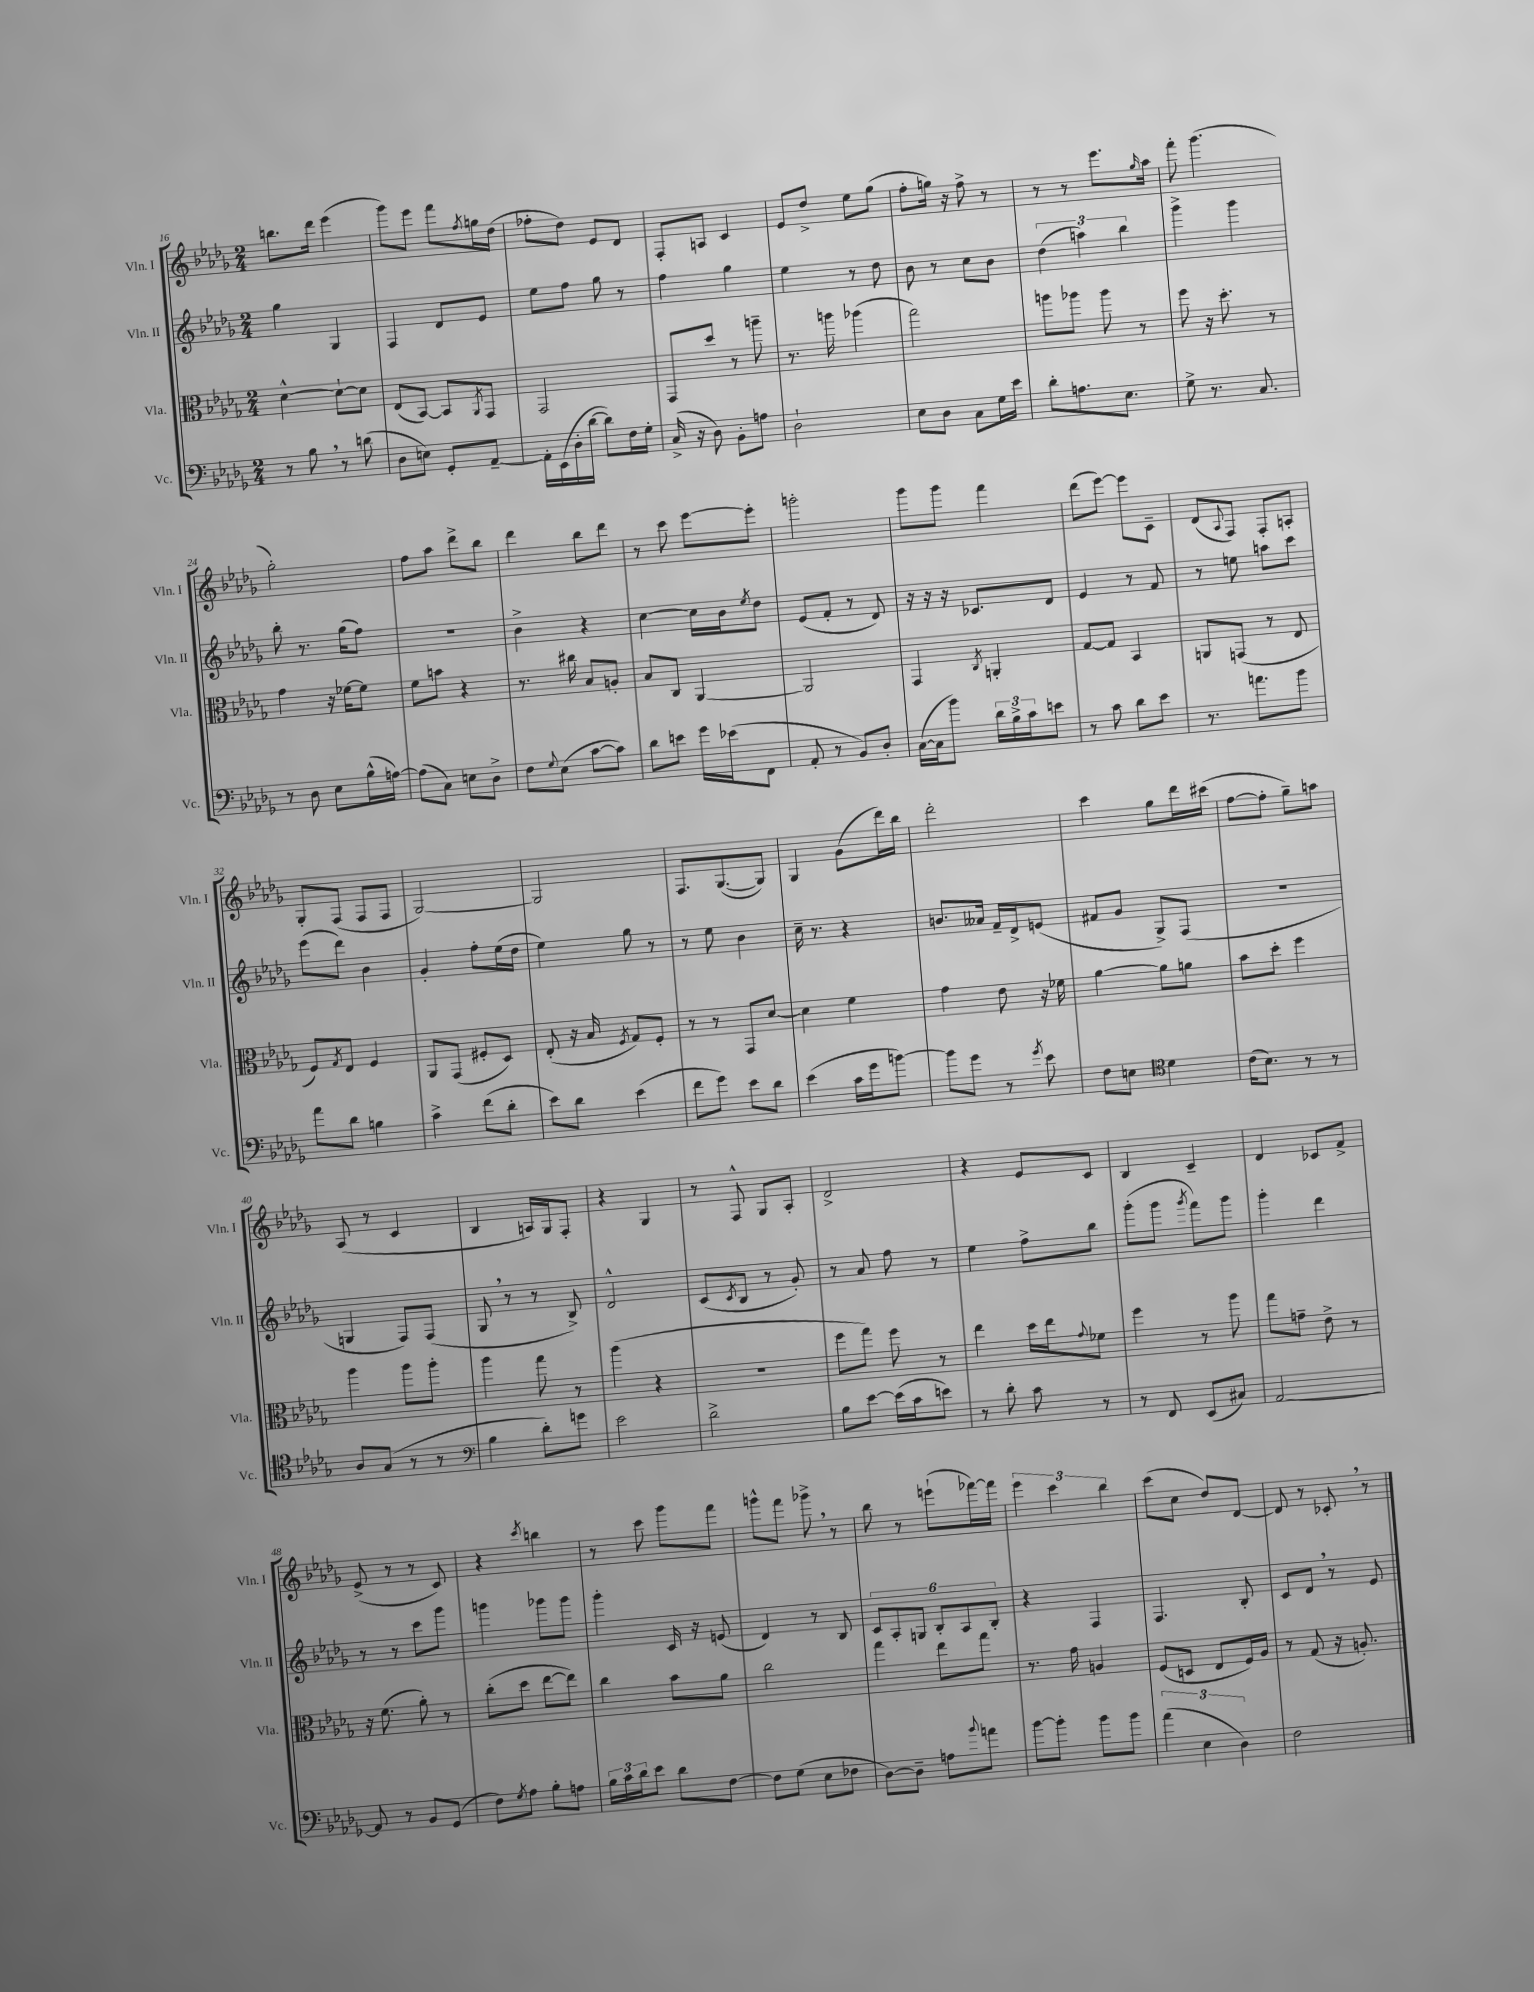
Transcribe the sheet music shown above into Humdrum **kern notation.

**kern	**kern	**kern	**kern
*part4	*part3	*part2	*part1
*staff4	*staff3	*staff2	*staff1
*I"Vc.	*I"Vla.	*I"Vln. II	*I"Vln. I
*I'Vc.	*I'Vla.	*I'Vln. II	*I'Vln. I
*clefF4	*clefC3	*clefG2	*clefG2
*k[b-e-a-d-g-]	*k[b-e-a-d-g-]	*k[b-e-a-d-g-]	*k[b-e-a-d-g-]
*M2/4	*M2/4	*M2/4	*M2/4
=16	=16	=16	=16
8r	[4d-^^\	4gg-\	8.bbn\L
8B-,\	.	.	.
.	.	.	16ddd-\Jk
8r	8d-`\L_	4G-/	(4eee-\
(8dn\	8d-\J]	.	.
=17	=17	=17	=17
8D-\L	(8E-/L	4F/	8ggg-\L)
8En\J)	[8BB-/J)	.	8eee-\J
8GG-'/L	8BB-/L]	8d-/L	8fff\L
.	8qAA-/	.	8qff/
[8AA-~/J	8GG-/J	8e-/J	16ggn\L
.	.	.	(16dd-\JJ
=18	=18	=18	=18
16AA-'\LL]	2GG-/	8ee-\L	8ff-X'\L
(16EE-\	.	.	.
16D-'\	.	8ff\J	8dd-\J)
[16d-\JJ	.	.	.
8d-\L])	.	8gg-\	8e-/L
16F\L	.	8r	8d-/J
16G-'\JJ	.	.	.
=19	=19	=19	=19
(16C^/	8GG-/L	4ff\	8F'/L
16r	.	.	.
8D-\)	8dd-/J	.	8An/J
8BB-'\L	8r	4gg-\	4c/
8An\J	8aan~\	.	.
=20	=20	=20	=20
2D-`\	8.r	4ee-\	8e-/L
.	.	.	8dd-^/J
.	16aan\	.	.
.	(4aa-X\	8r	8ee-\L
.	.	8dd-\	(8gg-\J
=21	=21	=21	=21
8E-\L	2gg-\)	8b-\	8ff'\L
8D-\J	.	8r	16ggn\Jk)
.	.	.	16r
8C\L	.	8cc\L	8ff^\
16G-\L	.	8b-\J	8r
16e-\JJ	.	.	.
=22	=22	=22	=22
8d-'\L	8aan\L	(6dd-\	8r
8.An\	8aa-X\J	.	8r
.	.	6aan\)	.
.	8aa-\	.	8.eee-\L
8.E-\J	.	.	.
.	.	6bb-\	.
.	8r	.	.
.	.	.	16qqgg-/
.	.	.	16aa-\Jk
=23	=23	=23	=23
8G-^\	8ff\	4ggg-^\	8fff'\
8.r	16r	.	(4.ggg-\
.	8.dd-'\	.	.
.	.	4ggg-\	.
8.C/	.	.	.
.	8r	.	.
!!LO:LB:g=z
=24	=24	=24	=24
8r	4g-\	8bb-'\	2gg-'\)
8D-\	.	8.r	.
8E-\L	16r	.	.
.	[16f-X\KL	(16gg-\KL	.
(16B-^^\L	8f-\J]	8ff\J)	.
[16An\JJ)	.	.	.
=25	=25	=25	=25
(8A\L]	8f\L	2r	8ff\L
8C\J)	8bn\J	.	8aa-\J
8En\L	4r	.	8ddd-^\L
8D-^\J	.	.	8bb-\J
=26	=26	=26	=26
8F\L	8.r	4b-^\	4ddd-\
8qqG-/	.	.	.
(8E-\J	.	.	.
.	16cc#X\	.	.
[8c\L	8B-/L	4r	8bb-\L
8c\J])	8An'/J	.	8ddd-\J
=27	=27	=27	=27
8d-\L	8B-/L	[4cc\	8r
8en\J	8C/J	.	8ccc\
16g-\LL	[4AA-/	16cc\LL]	[8eee-\L
(16e-X\J	.	16b-\J	.
.	.	8qee-/	.
8FF\J	.	8dd-\J	8eee-'\J]
=28	=28	=28	=28
8AA-'/	2AA-/]	(8e-/L	2gggn'\
8r	.	8f'/J	.
8BB-/L)	.	8r	.
8D-'/J	.	8d-/)	.
=29	=29	=29	=29
([16C\LL	4GG-/	16r	8ggg-\L
16C\J]	.	16r	.
8b-\J)	.	16r	8ggg-\J
.	.	8.c-X/L	.
.	8qC/	.	.
24d-\LL	4AAn'/	.	4fff\
24B-^\	.	.	.
24c\J	.	.	.
8en\J	.	8d-/J	.
=30	=30	=30	=30
8r	[8G-/L	4e-/	(8ddd-\L
8c\	8G-/J]	.	[8eee-\J)
8d-\L	4BB-/	8r	8eee-\L]
8e-\J	.	8f/	8c~\J
=31	=31	=31	=31
8.r	8AAn/L	8r	(8d-/L
.	.	.	8qqA-/
.	(8GGn/J	8een\	8F/J)
8.an\L	.	.	.
.	8r	8aan\L	8F'/L
8b-\J	8E-/	8ccc\J	8An'/J
!!LO:LB:g=z
=32	=32	=32	=32
8a-\L	8F/L)	(8eee-\L	8G-'/L
.	8qG-/	.	.
8d-\J	8E-/J	8ddd-\J)	(8F/J
4Bn\	4F/	4b-\	8F/L
.	.	.	8F/J
=33	=33	=33	=33
4c^\	8AA-/L	4g-'/	[2G-/)
.	(8GG-/J	.	.
(8f\L	8F#X'/L	8ff'\L	.
8d-'\J	8D-/J)	(16ee-\L	.
.	.	16dd-\JJ	.
=34	=34	=34	=34
8e-\L)	(8E-'/	4ee-\)	2G-/]
8d-\J	16r	.	.
.	16B-/	.	.
.	8qF/	.	.
(4e-\	8G-/L)	8gg-\	.
.	8F'/J	8r	.
=35	=35	=35	=35
8f\L	8r	8r	8.F/L
8g-\J)	8r	8ee-\	.
.	.	.	([8.G-/
8e-\L	8GG-/L	4b-\	.
8d-\J	[8d-/J	.	8G-/J])
=36	=36	=36	=36
(4e-\	4d-\]	16cc~\	4G-/
.	.	8.r	.
16c\LL	4f\	4r	(8g-\L
16g-\J	.	.	.
[8bn\J)	.	.	16ddd-\L)
.	.	.	16bb-\JJ
=37	=37	=37	=37
8b\L]	4g-\	8.bn/L	2ddd-'\
8g-\J	.	.	.
.	.	16a--X/Jk	.
8r	8e-\	16f~/LL	.
.	.	16d-^/J	.
8qg-/	.	.	.
8e-\	16r	(8en/J	.
.	16f-X\	.	.
=38	=38	=38	=38
8F\L	[4a-\	8f#X/L	4ccc\
8En\J	.	8g-/J	.
*clefC4	*	*	*
4d-\	8a-\L]	8G-^/L)	8gg-\L
.	8an\J	(8F/J	16ddd-\L
.	.	.	(16ccc#X\JJ
=39	=39	=39	=39
(16c\KL	8b-\L	2r	[8ff\L
8.B-\J)	.	.	.
.	8dd-'\J	.	8ff'\J]
8r	4ff\	.	8gg-~\L)
8r	.	.	8aan\J
!!LO:LB:g=z
=40	=40	=40	=40
8A-/L	4aa-\	4Gn/	(8A-/
(8G-/J	.	.	8r
8r	8aa-\L	8F/L)	4c/
8r	8aa-'\J	(8F/J	.
=41	=41	=41	=41
*clefF4	*	*	*
4B-\	4aa-\	8G-,/	4B-/
.	.	8r	.
8d-'\L)	8gg-\	8r	16An/LL)
.	.	.	16G-/J
8gn\J	8r	8B-^/)	8F'/J
=42	=42	=42	=42
2e-\	(4aa-\	2d-^^/	4r
.	4r	.	4G-/
=43	=43	=43	=43
2d-^\	2r	(8c/L	8r
.	.	8qc/	.
.	.	8B-/J	8F^^/
.	.	8r	8G-/L
.	.	8g-'/)	8A-'/J
=44	=44	=44	=44
8B-\L	8ff\L	8r	2d-^/
[8e-\J	8gg-\J)	8a-/	.
(16e-\LL]	8ff\	8ff\	.
16c\J	.	.	.
8en\J)	8r	8r	.
=45	=45	=45	=45
8r	4ee-\	4ee-\	4r
8d-'\	.	.	.
8c\	16dd-\LL	8ff^\L	8e-/L
.	16ee-\J	.	.
.	8qqg-/	.	.
8r	8f-X\J	8bb-\J	8c/J
=46	=46	=46	=46
8r	4ff\	(8ggg-'\L	4B-/
8FF/	.	8ggg-\J	.
.	.	8qggg-/	.
(8EE-/L	8r	8fff\L)	4c~/
8C#X/J)	8aa-\	8ggg-\J	.
=47	=47	=47	=47
[2AA-/	8gg-\L	4ggg-'\	4d-/
.	8gn~\J	.	.
.	8e-^\	4ddd-\	8c-X/L
.	8r	.	8f^/J
!!LO:LB:g=z
=48	=48	=48	=48
8AA-/]	16r	8r	(8e-^/
.	(8.f\	.	.
8r	.	8r	8r
8BB-/L	8a-'\)	8ccc\L	8r
(8GG-/J	8r	8ggg-\J	8c/)
=49	=49	=49	=49
8F\L)	(8cc'\L	4gggn\	4r
8qG-/	.	.	.
8A-\J	8dd-\J	.	.
.	.	.	8qccc/
8B-'\L	[8ee-\L	8ggg-X\L	4bbn\
8An\J	8ee-\J])	8ggg-\J	.
=50	=50	=50	=50
24B-\LL	4cc\	4ggg-'\	8r
24c\	.	.	.
24d-\J	.	.	.
8e-\J	.	.	8ccc\
8d-\L	8b-\L	16c/	8ggg-\L
.	.	16r	.
[8F\J	8a-\J	(8en/	8fff\J
=51	=51	=51	=51
8F\L]	2cc\	4d-/)	8gggn^^\L
(8G-\J	.	.	8fff\J
8E-\L	.	8r	8ggg-X^,\
8F-X\J	.	8B-/	8r
=52	=52	=52	=52
[8D-\L)	4gg-\	12c/L	8bb-\
.	.	12A-'/	.
8D-~\J]	.	.	8r
.	.	12Gn/J	.
8An\L	8ee-\L	12B-'/L	(8eeen`\L
.	.	12A-/	.
8qqb-/	.	.	.
8an\J	8gg-\J	.	[16fff-X\L)
.	.	12B-'/J	.
.	.	.	16fff-\JJ]
=53	=53	=53	=53
[8b-\L	8.r	4r	6eee-\
8b-'\J]	.	.	.
.	.	.	6ccc\
.	16g-\	.	.
8b-\L	4An/	4F/	.
.	.	.	6bb-\
8b-\J	.	.	.
=54	=54	=54	=54
(6a-\	(8F/L	4.F/	(8ccc\L
.	8Dn/J	.	8cc\J
6E-\	.	.	.
.	8E-/L	.	8dd-/L)
6D-\)	.	.	.
.	16F/L)	8B-'/	[8d-/J
.	16A-/JJ	.	.
=55	=55	=55	=55
2F\	8r	8c/L	8d-/]
.	(8G-/	8d-,/J	8r
.	16r	8r	8c-X',/
.	8.An'/)	.	.
.	.	8e-/	8r
==	==	==	==
*-	*-	*-	*-
